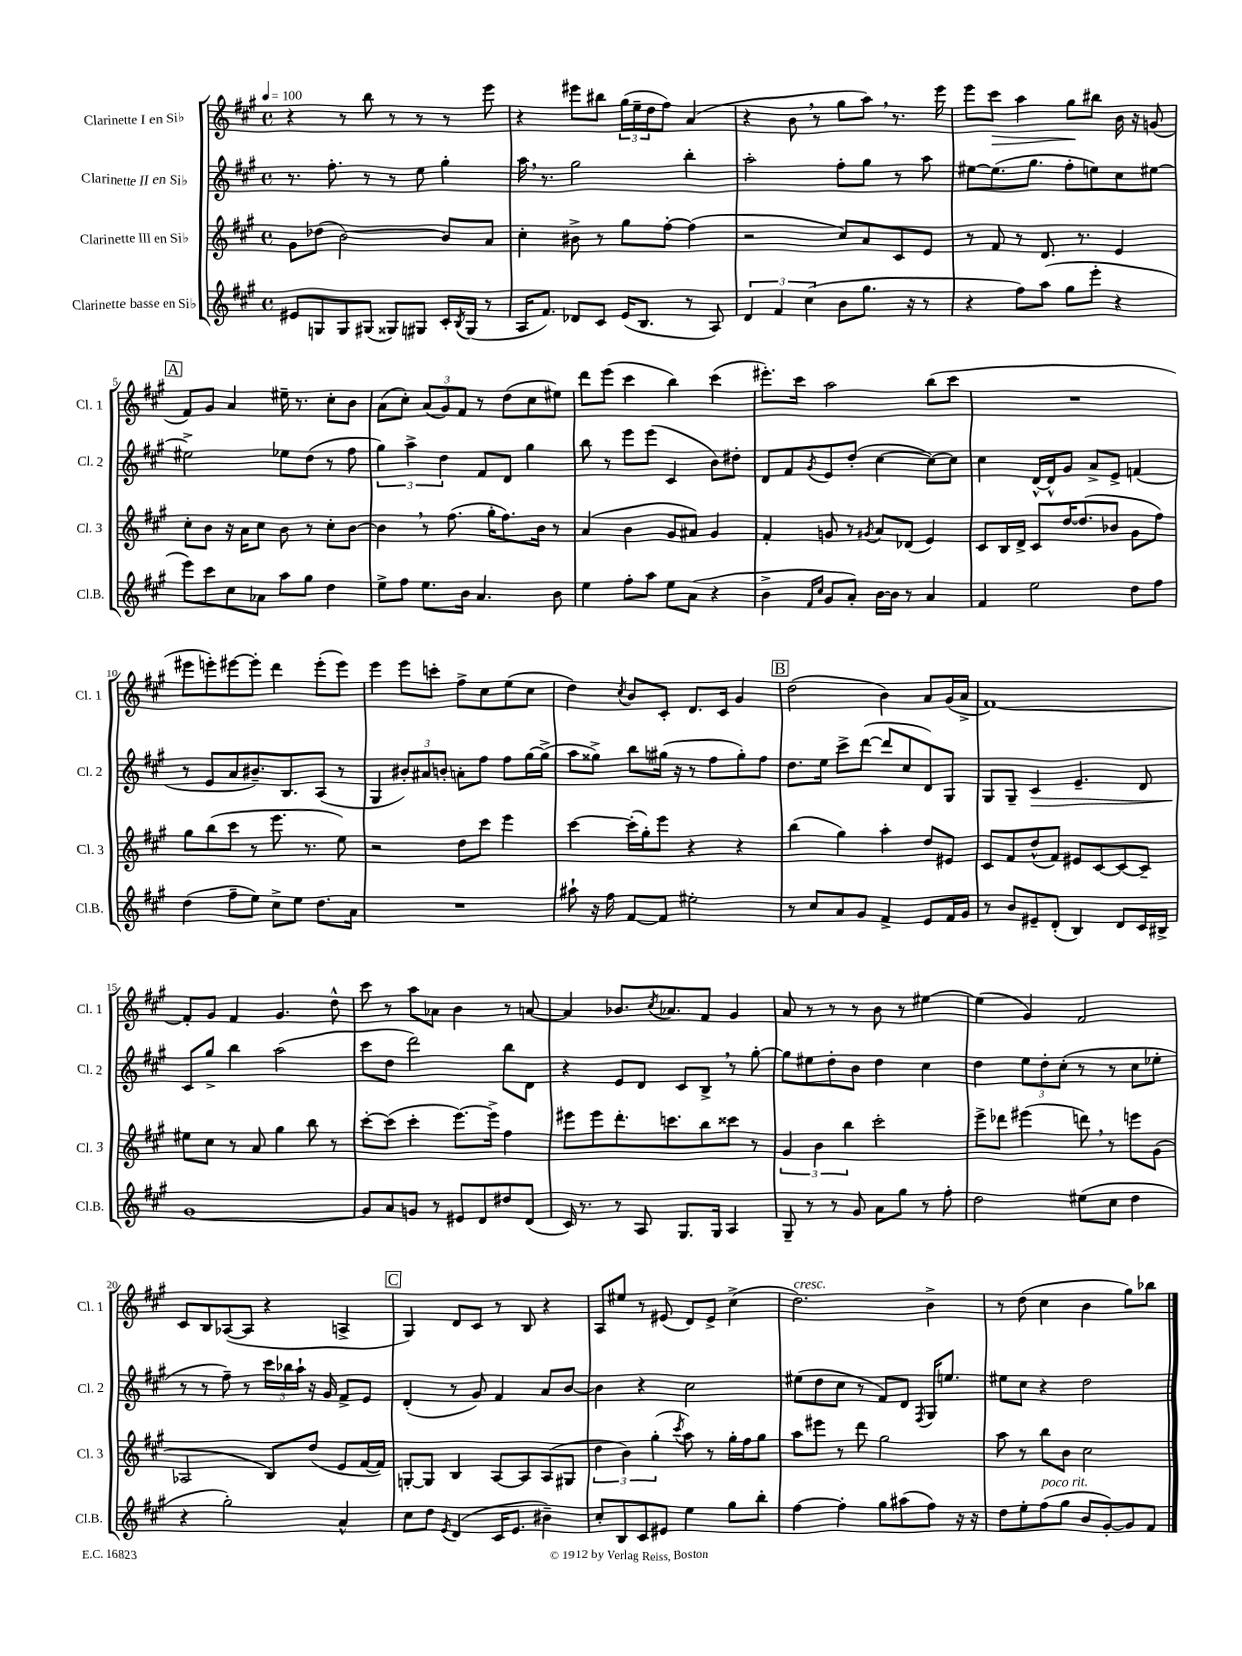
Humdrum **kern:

**kern	**kern	**kern	**kern
*staff4	*staff3	*staff2	*staff1
*clefG2	*clefG2	*clefG2	*clefG2
*k[f#c#g#]	*k[f#c#g#]	*k[f#c#g#]	*k[f#c#g#]
*M4/4	*M4/4	*M4/4	*M4/4
*met(c)	*met(c)	*met(c)	*met(c)
*MM100	*MM100	*MM100	*MM100
8e#	8g#	8.r	4r
8G	(8dd-	.	.
.	.	8.ff#'	.
8G	[2b)	.	8r
(8G#	.	8r	8bb
8G##)	.	8r	8r
8G#	.	8ee	8r
16c#'	8b]	4gg#'	8r
8qB	.	.	.
(16G#	.	.	.
8r	8a	.	8eee
=	=	=	=
16A	4cc#'	16aa	4r
8.f#)	.	8.r	.
8d-	8b#^	2gg#	8eee#
8c#	8r	.	8bb#
(16e	8gg#	.	(24gg#
.	.	.	24ee~
8.B	.	.	.
.	.	.	24dd
.	[8ff#'	.	8ff#)
8r	(4ff#]	4bb'	(4a
8A)	.	.	.
=	=	=	=
6d	2r	2aa'	4r
6f#	.	.	.
.	.	.	8b
(6cc#	.	.	.
.	.	.	8r
8b	8cc#)	8ff#'	8gg#
8.gg#	8a	8gg#	8aa)
.	8c#	8r	8.r
16r	.	.	.
8r	8e	8aa	.
.	.	.	16eee
=	=	=	=
4r	8r	[8ee#	8eee
.	8f#	(8.ee#]	8ccc#
8ff#)	8r	.	4aa
.	.	8.gg#	.
(8aa	8.d	.	.
8gg#	.	8ff#'	8gg#
.	8.r	.	.
8eee'	.	8ee)	8bb#
4r	4e	8cc#	16b
.	.	.	16r
.	.	[8ee#	(8g
=	=	=	=
8eee)	8cc#'	2ee#^]	8f#)
8ccc#	8b	.	8g#
8cc#	16r	.	4a
.	16a	.	.
8a-	8cc#	.	.
8aa	8b	8ee-	16ee#~
.	.	.	8.r
8gg#	8r	(8dd	.
4dd	8cc#'	8r	8cc#'
.	[8b	8ff#	8b
=	=	=	=
8ee^	4b]	6gg#)	(8a
8ff#	.	.	8cc#')
.	.	6aa^	.
8.ee	8r	.	(12a
.	.	6dd	12g#)
.	(8.ff#	.	.
.	.	.	12f#
16b	.	.	.
4.a	.	8f#	8r
.	16gg#'	.	.
.	8.ff#)	8d	(8dd
.	.	4gg#	8cc#
.	16b	.	.
8b	8r	.	8ee#)
=	=	=	=
4ee	(4a	8bb	8ddd
.	.	8r	(8eee
8ff#'	4b	8eee	4ccc#
8aa	.	(8eee	.
8ee	8g#	4c#	4bb)
(8a	8a#)	.	.
4r	4g#	8b)	(4ccc#
.	.	8dd#'	.
=	=	=	=
4b^	4f#'	8d	8.eee#')
.	.	8f#	.
.	.	.	16ccc#
16qqf#	.	.	.
16qqcc#	.	8qg#	.
8g#	8g	8e	2aa
8a')	8r	(8dd'	.
.	8qg#	.	.
[16b	8a	[4cc#	.
16b]	.	.	.
8r	(8d-	.	.
4a	4e)	8cc#_)	(8bb
.	.	8cc#]	8ccc#
=	=	=	=
4f#	8c#	4cc#	1r
.	16B	.	.
.	16d^	.	.
2ee	8c#	[16d^^	.
.	.	16d^^]	.
.	[16dd	8g#	.
.	(8.dd]	.	.
.	.	8a^	.
.	8b-	8e^	.
8dd	8g#	(4f	.
8ff#	8ff#)	.	.
=	=	=	=
(4dd	8gg#	8r	8eee#
.	(8bb	8e	8eee')
8ff#~	8ccc#	8a	[8eee#
8ee)	8r	8.b#~)	8eee#']
8cc#^	8.eee	.	4ddd
.	.	8.B	.
8ee	.	.	.
.	8.r	.	.
8.dd	.	(8A	(8eee#'
.	8ee)	8r	8eee#)
16a	.	.	.
=	=	=	=
1r	2r	4G#	4eee
.	.	12b#')	8eee
.	.	12a#	.
.	.	.	8ccc'
.	.	12b'	.
.	8dd	8a'	8ff#^
.	8ccc#	8ff#	8cc#
.	4eee	8ff#	(8ee
.	.	[16gg#	8cc#
.	.	(16gg#^]	.
=	=	=	=
8aa#`	[4ccc#	8aa	4dd)
16r	.	8gg##^)	.
16ff#	.	.	.
.	.	.	8qcc#
[8f#	(16ccc#']	8bb	8b
.	16gg#')	.	.
8f#]	8eee	(16gg#	8c#'
.	.	16r	.
2ee#'	4r	8r	8.d
.	.	8ff#	.
.	.	.	16c#
.	4r	8gg#')	4g#
.	.	8ff#	.
=	=	=	=
8r	(4bb	8.dd	(2dd
8cc#	.	.	.
.	.	16ee	.
8a	4gg#)	8ccc#^	.
8g#	.	([8ddd	.
4f#^	4aa'	8ddd]	4b)
.	.	8cc#	.
8e	8dd	8d)	8a
16f#	8e#	8G#	(16g#
16g#	.	.	16a^
=	=	=	=
8r	8c#	8G#	[1f#)
8b	8f#	8G#~	.
8e#~	(8dd^^	4c#	.
(8d'	8f#)	.	.
4B)	8e#	4.e~	.
.	[8c#	.	.
8d	8c#_	.	.
16c#	8c#~]	8d	.
16B#^	.	.	.
=	=	=	=
[1g#	8ee#	8c#	8f#']
.	8cc#	8gg#^	8g#
.	8r	4bb	4f#
.	8a	.	.
.	4gg#	(2aa	4.g#
.	8bb	.	.
.	8r	.	8dd^^
=	=	=	=
8g#]	[8ccc#'	8ccc#	8ccc#
8a	(8ccc#]	8dd	8r
8g	4ccc#'	2ddd)	8aa
8r	.	.	8a-
8e#	[8.eee)	.	4b
8d	.	.	.
.	16eee^]	.	.
8dd#	4ff#	8bb	8r
(8d	.	8d	[8a
=	=	=	=
16c#)	8eee#	4r	4a]
8.r	.	.	.
.	8eee#	.	.
8r	8.ddd'	8e	8.b-
8A	.	8d	.
.	.	.	8qcc#
.	8.ccc	.	8.a-
8.G#	.	8c#	.
.	8bb	8B^	8f#
16G#	.	.	.
4A	8ccc##	8r	4g#
.	8r	[8gg#'	.
=	=	=	=
8G#~	6g#	8gg#]	8a
8r	.	8ee#	8r
.	6b	.	.
8r	.	8dd'	8r
.	6bb	.	.
8g#	.	8b	8r
8a	2ccc#'	4dd	8b
8gg#	.	.	8r
8r	.	4cc#	[4ee#
8ff#'	.	.	.
=	=	=	=
2dd	8eee^	4dd	(4ee#]
.	8ddd-	.	.
.	(4eee#	12ee	4g#)
.	.	12dd'	.
.	.	(12cc#'	.
(8ee#	8ddd)	8r	2f#
8cc#	8r	8r	.
4dd	8eee	8cc#	.
.	(8g#	8ee-'	.
=	=	=	=
4r	2A-	8r	8c#
.	.	8r	8B
2gg#')	.	8ff#~)	([8A-
.	.	8r	8A-]
.	8B)	24ccc#	4r
.	.	24bb-	.
.	.	24aa`	.
.	(8dd	16r	.
.	.	16g#	.
4a^^	8e	8f#^	4A^
.	[16f#	8e	.
.	16f#])	.	.
=	=	=	=
8cc#	[8G'	(4d'	4G#)
8dd	8G]	.	.
8qe	.	.	.
(4d	4B	8r	8d
.	.	8g#)	8c#
16c#	[8A	4f#	8r
8.e	.	.	.
.	8A]	.	8B
4b#~)	(8A	8a	4r
.	8G#	[8b	.
=	=	=	=
8cc#'	6dd	4b]	8A
8B	.	.	8ee#
.	6b)	.	.
8c#	.	4r	8r
.	(6gg#'	.	.
8e#	.	.	(8e#
.	8qccc#	.	.
4ee	8aa)	2cc#	8d)
.	8r	.	8e#^
8gg#	16gg#'	.	(4cc#^
.	16ff#	.	.
8bb'	8gg#	.	.
=	=	=	=
[4ff#	8aa	(8ee#	2.dd)
.	8eee#	8dd	.
4ff#']	8r	8cc#	.
.	8ddd	8r	.
8gg#	2gg#	8f#)	.
(8aa#	.	8d	.
.	.	8qF#	.
8ff#)	.	16G#	4b^
.	.	8.ee	.
16r	.	.	.
16r	.	.	.
=	=	=	=
8dd	8aa	8ee#	8r
8ee'	8r	8cc#	(8dd
(8ff#	8bb	4r	4cc#
8gg#	8b	.	.
8b	2cc#	2dd	4b
[8g#')	.	.	.
8g#]	.	.	8gg#)
8f#	.	.	8bb-
==	==	==	==
*-	*-	*-	*-
